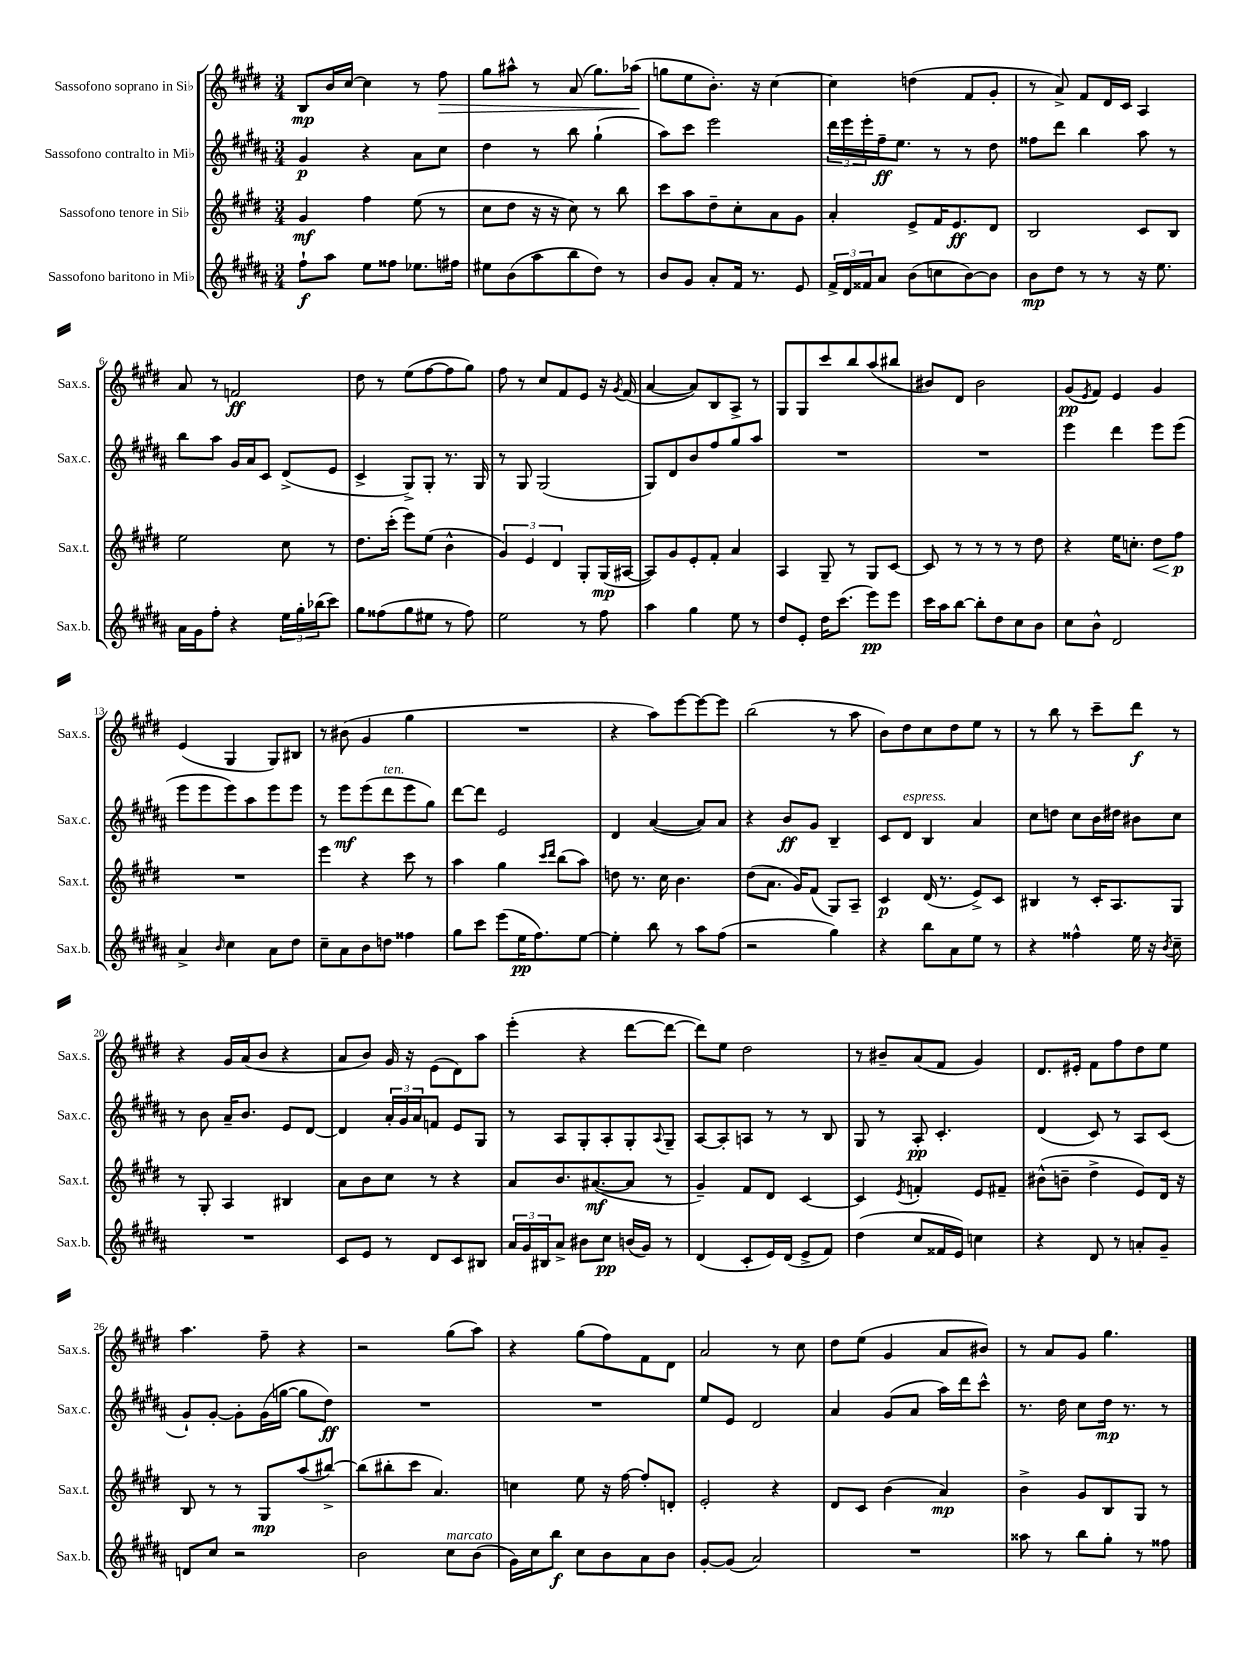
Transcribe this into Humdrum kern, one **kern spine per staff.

**kern	**kern	**kern	**kern
*staff4	*staff3	*staff2	*staff1
*clefG2	*clefG2	*clefG2	*clefG2
*k[f#c#g#d#a#]	*k[f#c#g#d#]	*k[f#c#g#d#a#]	*k[f#c#g#d#]
*M3/4	*M3/4	*M3/4	*M3/4
8ff#`	4g#	4g#	8B
8aa#	.	.	16b
.	.	.	[16cc#
8ee	4ff#	4r	4cc#]
8ff##	.	.	.
8.ee-	(8ee	8a#	8r
.	8r	8cc#	8ff#
16ff#	.	.	.
=	=	=	=
8ee#	8cc#	4dd#	8gg#
(8b	8dd#	.	8aa#^^
8aa#	16r	8r	8r
.	16r	.	.
8bb	8cc#)	8bb	(8a
8dd#)	8r	(4gg#`	8.gg#)
8r	8bb	.	.
.	.	.	(16aa-
=	=	=	=
8b	8ccc#	8aa#)	8gg
8g#	8aa	8ccc#	8ee
8a#'	8dd#~	2eee	8.b')
16f#	8cc#'	.	.
8.r	.	.	16r
.	8a	.	[4cc#
8e	8g#	.	.
=	=	=	=
24f#^	4a'	24ddd#	4cc#]
24d#	.	24eee	.
24f##	.	24eee'	.
8a#	.	16ff#~	.
.	.	8.ee	.
(8b	8e^	.	(4dd
8cc	16f#	8r	.
.	8.e	.	.
[8b)	.	8r	8f#
8b]	8d#	8dd#	8g#'
=	=	=	=
8b	2B	8ff##	8r
8dd#	.	8ddd#	8a^)
8r	.	4bb	8f#
8r	.	.	16d#
.	.	.	16c#
16r	8c#	8aa#	4A
8.ee	.	.	.
.	8B	8r	.
=	=	=	=
16a#	2ee	8bb	8a
16g#	.	.	.
8ff#'	.	8aa#	8r
4r	.	16g#	2f
.	.	16a#	.
.	.	8c#	.
24ee	8cc#	(8d#^	.
24gg#'	.	.	.
(24bb-	.	.	.
8ccc#)	8r	8e	.
=	=	=	=
8gg#	8.dd#	4c#^	8dd#
(8ff##	.	.	8r
.	(16ccc#'	.	.
8gg#	8eee)	8G#^)	(8ee
8ee#	(8ee	8G#'	[8ff#
8r	4b^^	8.r	8ff#]
8ff##)	.	.	8gg#)
.	.	16G#	.
=	=	=	=
2ee	6g#)	8r	8ff#
.	.	8G#	8r
.	6e	.	.
.	.	(2G#	8cc#
.	6d#	.	.
.	.	.	8f#
8r	8G#'	.	8e
8ff#	(16G#	.	16r
.	.	.	8qg#
.	[16A#	.	(16f#
=	=	=	=
4aa#	8A#])	8G#)	[4a
.	8g#	8d#	.
4gg#	8e'	8b	8a])
.	8f#'	8ff#	8B
8ee	4a	8gg#	8A^
8r	.	8aa#	8r
=	=	=	=
8dd#	4A	2.r	8G#
8e'	.	.	8G#
16dd#	8G#~	.	8ccc#
(8.ccc#	.	.	.
.	8r	.	8bb
8eee)	8G#	.	(8aa
8eee	[8c#	.	8bb#
=	=	=	=
16ccc#	8c#]	2.r	8b#)
16aa#	.	.	.
[8bb	8r	.	8d#
8bb']	8r	.	2b#
8dd#	8r	.	.
8cc#	8r	.	.
8b	8dd#	.	.
=	=	=	=
8cc#	4r	4eee	(8g#
.	.	.	8qe
8b^^	.	.	8f#)
2d#	16ee	4ddd#	4e
.	8.cc'	.	.
.	8dd#	8eee	4g#
.	8ff#	(8eee	.
=	=	=	=
4a#^	2.r	8eee	(4e
.	.	8eee	.
16qqb	.	.	.
4cc#	.	8eee)	4G#
.	.	8aa#	.
8a#	.	8eee	8G#)
8dd#	.	8eee	8B#
=	=	=	=
8cc#~	4eee	8r	8r
8a#	.	8eee	(8b#
8b	4r	(8eee	4g#
8dd	.	8ddd#	.
4ff##	8ccc#	8eee	4gg#
.	8r	8gg#)	.
=	=	=	=
8gg#	4aa	[8ddd#	2.r
8ccc#	.	8ddd#]	.
(8eee	4gg#	2e	.
16ee	.	.	.
8.ff#)	.	.	.
.	16qqccc#	.	.
.	16qqddd#	.	.
.	(8bb	.	.
[8ee	8aa)	.	.
=	=	=	=
4ee']	8dd	4d#	4r
.	8.r	.	.
8bb	.	([4a#	8aa)
.	16cc#	.	.
8r	4.b	.	[8eee
8aa#	.	8a#])	8eee_
(8ff#	.	8a#	8eee]
=	=	=	=
2r	(8dd#	4r	(2bb
.	8.a	.	.
.	.	8b	.
.	16g#)	.	.
.	(8f#	8g#	.
4gg#)	8G#)	4B~	8r
.	8A~	.	8aa
=	=	=	=
4r	4c#	8c#	8b)
.	.	8d#	8dd#
8bb	(16d#	4B	8cc#
.	8.r	.	.
8a#	.	.	8dd#
8ee	8e^)	4a#	8ee
8r	8c#	.	8r
=	=	=	=
4r	4B#	8cc#	8r
.	.	8dd	8bb
4ff##^^	8r	8cc#	8r
.	16c#'	16b	8ccc#~
.	8.A	16dd#	.
16ee	.	8b#	8ddd#
16r	.	.	.
8qb	.	.	.
8cc#~	8G#	8cc#	8r
=	=	=	=
2.r	8r	8r	4r
.	8G#'	8b	.
.	4A	16a#~	16g#
.	.	8.b	(16a
.	.	.	8b
.	4B#	8e	4r
.	.	[8d#	.
=	=	=	=
8c#	8a	4d#]	8a
8e	8b	.	8b)
8r	8cc#	24a#'	16g#
.	.	24g#	.
.	.	.	16r
.	.	24a#	.
8d#	8r	8f	(8e
8c#	4r	8e	8d#)
8B#	.	8G#	8aa
=	=	=	=
24a#	8a	8r	(4eee'
24g#	.	.	.
24B#	.	.	.
8a#^	8.b	8A#	.
8b#	.	8G#'	4r
.	([8.a#	.	.
8cc#	.	8A#'	.
(16b	8a#]	8G#'	[8ddd#
16g#)	.	.	.
.	.	8qqA#	.
8r	8r	8G#~	8ddd#_
=	=	=	=
(4d#	4g#~)	[8A#	8ddd#])
.	.	8A#']	8ee
8c#'	8f#	8A	2dd#
16e)	8d#	8r	.
(16d#	.	.	.
8e^	[4c#	8r	.
8f#)	.	8B	.
=	=	=	=
(4dd#	4c#]	8G#	8r
.	.	8r	8b#~
.	8qe	.	.
8cc#	4f'	8A#'	(8a
16f##	.	4.c#'	8f#
16e)	.	.	.
4cc	8e	.	4g#)
.	8f#~	.	.
=	=	=	=
4r	(8b#^^	(4d#	8.d#
.	8b~	.	.
.	.	.	16e#'
8d#	4dd#^	8c#)	8f#
8r	.	8r	8ff#
8a'	8e)	8A#	8dd#
8g#~	16d#	(8c#	8ee
.	16r	.	.
=	=	=	=
8d	8B	8g#`)	4.aa
8cc#	8r	[8g#'	.
2r	8r	8g#']	.
.	8G#	(16g#	8ff#~
.	.	[16gg	.
.	(8aa	8gg]	4r
.	[8bb#^)	8dd#)	.
=	=	=	=
2b	(8bb#]	2.r	2r
.	8bb#'	.	.
.	8ccc#	.	.
.	4.a)	.	.
8cc#	.	.	(8gg#
(8b	.	.	8aa)
=	=	=	=
16g#)	4cc	2.r	4r
16cc#	.	.	.
8bb	.	.	.
8cc#	8ee	.	(8gg#
8b	16r	.	8ff#)
.	[16ff#	.	.
8a#	8ff#']	.	8f#
8b	8d'	.	8d#
=	=	=	=
[8g#'	2e'	8ee	2a
(8g#]	.	8e	.
2a#)	.	2d#	.
.	4r	.	8r
.	.	.	8cc#
=	=	=	=
2.r	8d#	4a#	8dd#
.	8c#	.	(8ee
.	(4b	(8g#	4g#
.	.	8a#	.
.	4a)	16aa#)	8a
.	.	16ddd#	.
.	.	8ccc#^^	8b#)
=	=	=	=
8aa##	4b^	8.r	8r
8r	.	.	8a
.	.	16dd#	.
8bb	8g#	8cc#	8g#
8gg#'	8B	16dd#	4.gg#
.	.	8.r	.
8r	8G#	.	.
8ff##	8r	8r	.
==	==	==	==
*-	*-	*-	*-
